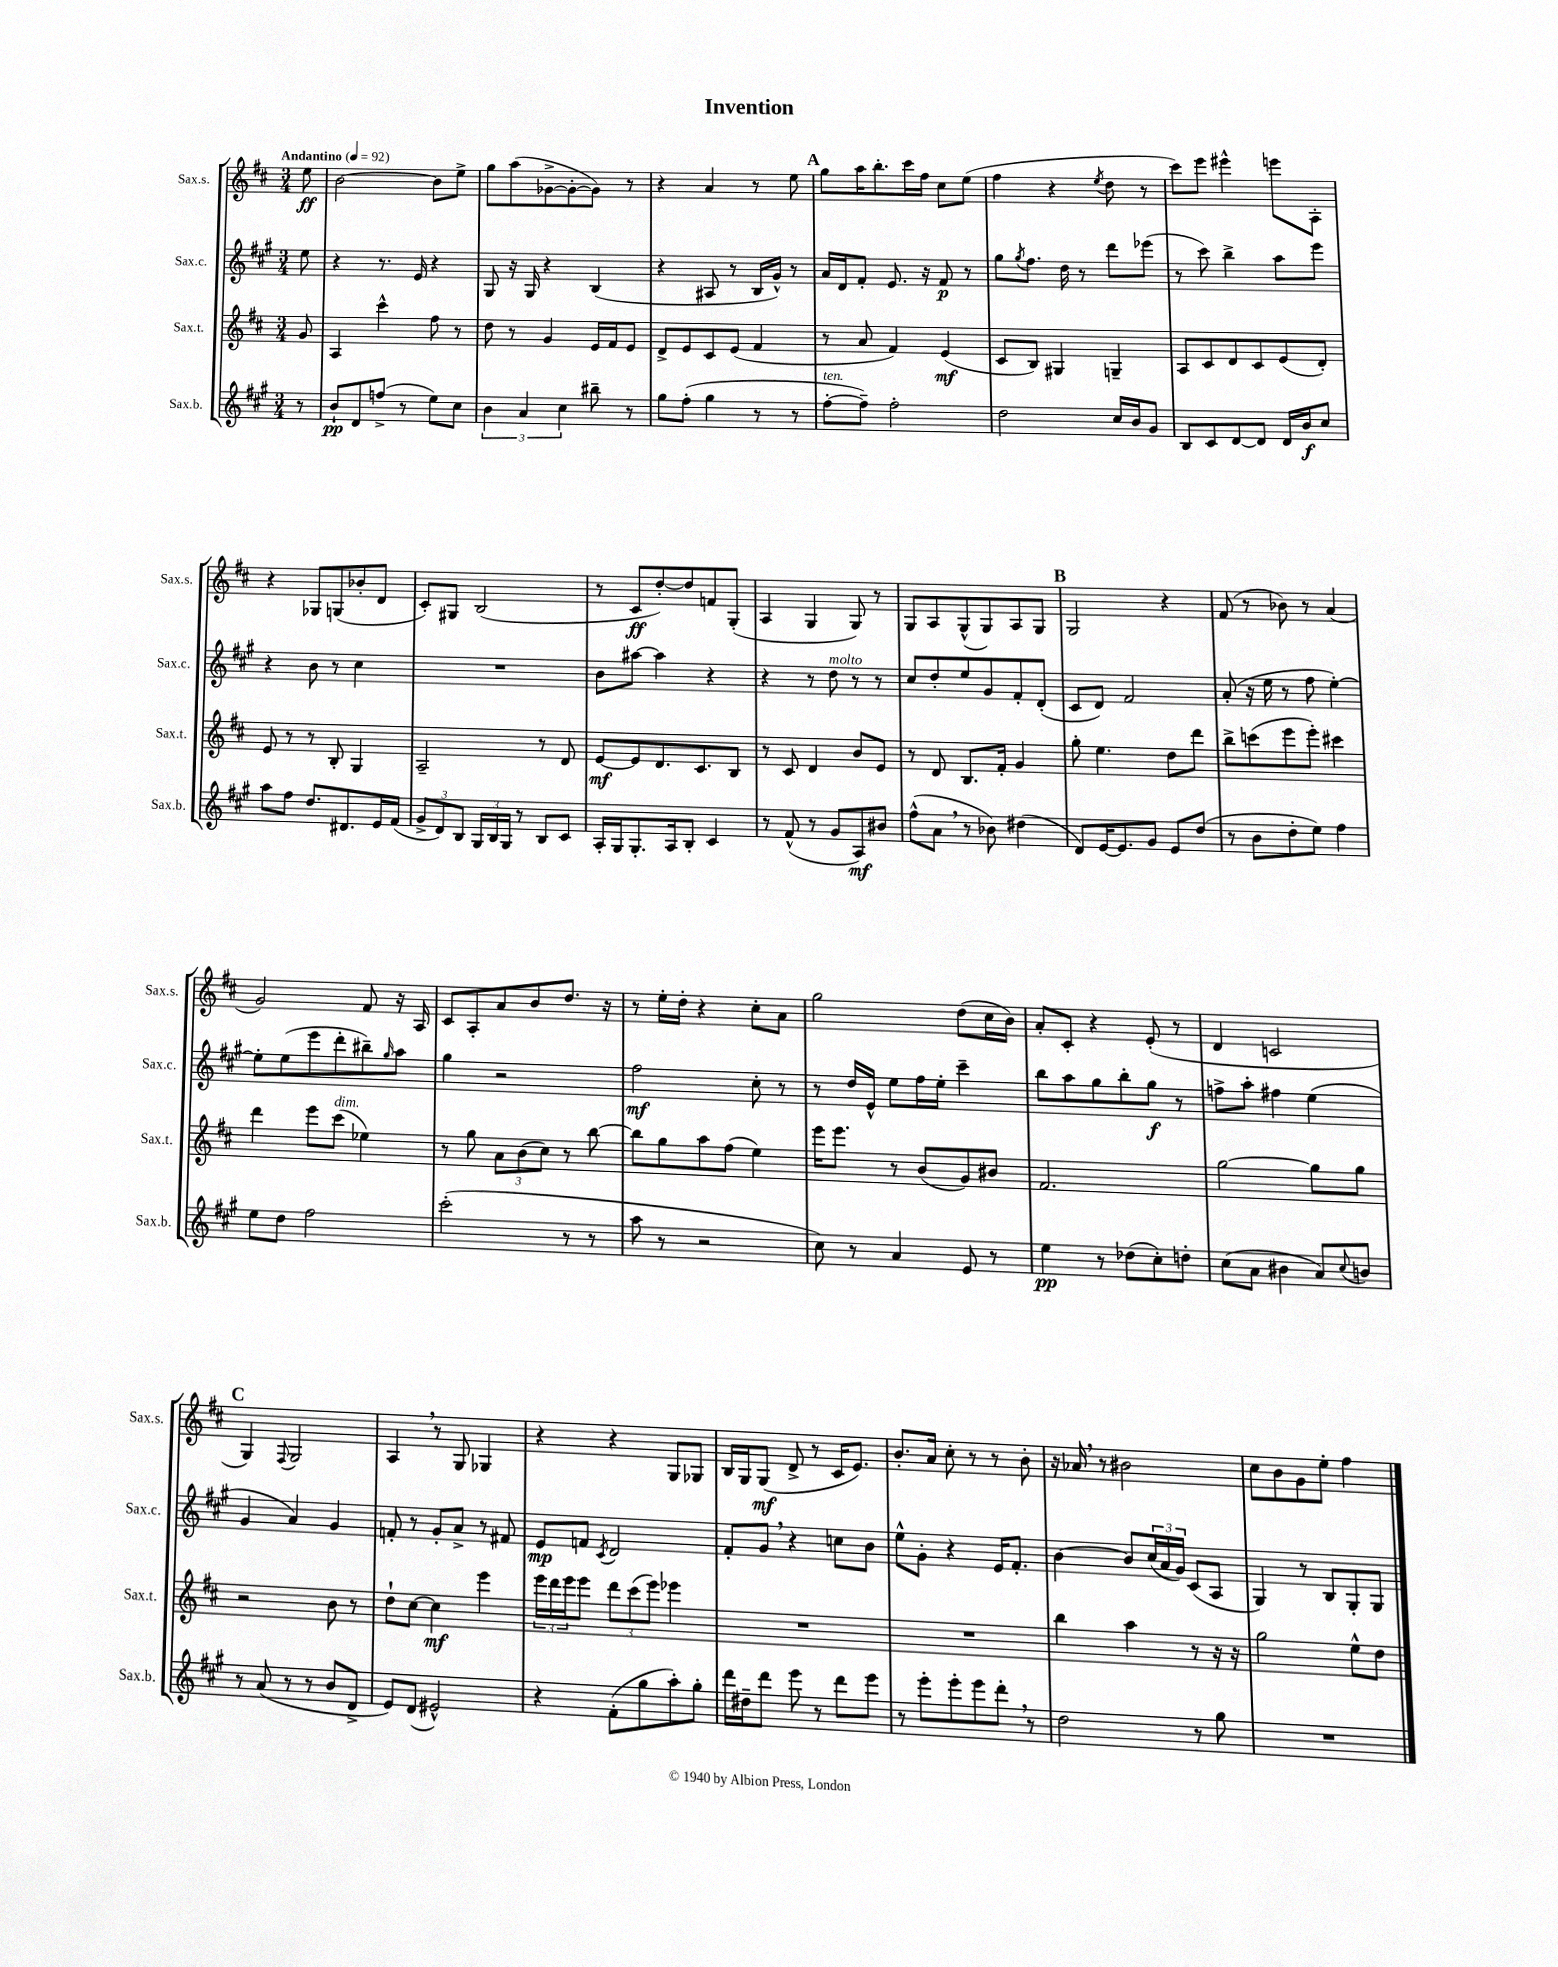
\header { title = "Invention" }
<<
\new StaffGroup <<
\new Staff = "s0" \with { instrumentName = "Sax.s." shortInstrumentName = "Sax.s." } {
    \clef treble \key d \major \numericTimeSignature \time 3/4 \partial 8 \tempo "Andantino" 4 = 92
    e''8\ff |
    b'2~ b'8 e''8-> |
    g''8 a''8( ges'8~-> ges'8~-. ges'8) r8 |
    r4 a'4 r8 e''8 |
    \mark \markup { \bold "A" } g''8 a''16 b''8.-. cis'''16 fis''16 cis''8 e''8( |
    fis''4 r4 \acciaccatura { e''8 } d''8 r8 |
    cis'''8) e'''8 eis'''4-^ e'''8 a8-. |
    r4 ges8 g8( bes'8-. d'8 |
    cis'8-.) gis8 b2( |
    r8 cis'8\ff d''8~-.) d''8 f'8 g8-.( |
    a4 g4 g8) r8 |
    g8 a8 g8-^( g8) a8 g8 |
    \mark \markup { \bold "B" } g2 r4 |
    fis'8( r8 bes'8) r8 a'4( |
    g'2) fis'8 r16 a16 |
    cis'8 a8-. a'8 b'8 d''8. r16 |
    r8 e''16-. d''16-. r4 cis''8-. a'8 |
    g''2 d''8( cis''16 b'16) |
    a'8-. cis'8-. r4 e'8-.( r8 |
    d'4 c'2 |
    \mark \markup { \bold "C" } g4) \appoggiatura { fis8 } g2 |
    a4 \breathe r8 g8 ges4 |
    r4 r4 g8 ges8 |
    b16 g16 g8\mf( d'8-> r8 cis'16 e'8.) |
    b'8.-. a'16 cis''8-. r8 r8 b'8-. |
    r16 aes'16 \breathe r8 bis'2 |
    cis''8 b'8 g'8 e''8-. fis''4 \bar "|." |
}
\new Staff = "s1" \with { instrumentName = "Sax.c." shortInstrumentName = "Sax.c." } {
    \clef treble \key a \major \numericTimeSignature \time 3/4 \partial 8
    e''8 |
    r4 r8. e'16 r4 |
    gis8 r16 gis16 r4 b4( |
    r4 ais8 r8 b16 gis'16-^) r8 |
    \mark \markup { \bold "A" } a'16 d'16 fis'8-. e'8. r16 fis'8\p r8 |
    gis''8 \acciaccatura { gis''8 } fis''8. d''16 r8 d'''8 ees'''8( |
    r8 cis'''8) b''4-> a''8 e'''8 |
    r4 b'8 r8 cis''4 |
    R2. |
    b'8 ais''8~ ais''4 r4 |
    r4 r8 d''8^\markup { \italic "molto" } r8 r8 |
    cis''8 d''8-. e''8 gis'8 fis'8-. d'8-.( |
    \mark \markup { \bold "B" } cis'8 d'8) fis'2 |
    a'8-.( r16 e''16 r8 fis''8 e''4~-.) |
    e''8-. e''8( e'''8 d'''8-. bis''8--) \grace { gis''16 } a''8 |
    gis''4 r2 |
    fis''2\mf cis''8-. r8 |
    r8 d''16 e'16-^ e''8 fis''16 e''16-. cis'''4-- |
    b''8 a''8 gis''8 b''8-. gis''8\f r8 |
    f''8-> a''8-. fis''4 e''4( |
    \mark \markup { \bold "C" } gis'4 a'4) gis'4 |
    f'8-. r8 gis'8-. a'8-> r8 fis'8 |
    e'8\mp f'8 \acciaccatura { cis'8 } d'2 |
    fis'8-. gis'8 \breathe r4 c''8 b'8 |
    e''8-^ gis'8-. r4 e'16 fis'8.-. |
    b'4~ b'8 \tuplet 3/2 { cis''16( a'16 gis'16) } cis'8( a8 |
    gis4) r8 b8 gis8-. gis8 \bar "|." |
}
\new Staff = "s2" \with { instrumentName = "Sax.t." shortInstrumentName = "Sax.t." } {
    \clef treble \key d \major \numericTimeSignature \time 3/4 \partial 8
    g'8 |
    a4 cis'''4-^ fis''8 r8 |
    d''8 r8 g'4 e'16 fis'16 e'8 |
    d'8-> e'8 cis'8 e'8( fis'4 |
    \mark \markup { \bold "A" } r8 a'8 fis'4) e'4\mf( |
    cis'8 b8) gis4 g4-- |
    a8 cis'8 d'8 cis'8 e'8( d'8-.) |
    e'8 r8 r8 b8-. g4 |
    a2-- r8 d'8 |
    e'8~\mf e'8 d'8. cis'8. b8 |
    r8 cis'8 d'4 b'8 e'8 |
    r8 d'8 b8. fis'16-. g'4 |
    \mark \markup { \bold "B" } g''8-. e''4. d''8 d'''8 |
    b''8-> c'''8( e'''8 e'''8-.) cis'''4 |
    d'''4 e'''8 cis'''8^\markup { \italic "dim." }( ees''4) |
    r8 g''8 \tuplet 3/2 { a'8 b'8( cis''8) } r8 b''8~ |
    b''8 g''8 a''8 fis''8( e''4) |
    e'''16 e'''8. r8 b'8( g'8) bis'8 |
    fis'2. |
    g''2~ g''8 g''8 |
    \mark \markup { \bold "C" } r2 b'8 r8 |
    d''8-! cis''8~ cis''4\mf e'''4 |
    \tuplet 3/2 { e'''16 d'''16 e'''16 } e'''8 \tuplet 3/2 { d'''8 cis'''8( e'''8) } ees'''4 |
    R2. |
    R2. |
    b''4 a''4 r8 r16 r16 |
    g''2 e''8-^ d''8 \bar "|." |
}
\new Staff = "s3" \with { instrumentName = "Sax.b." shortInstrumentName = "Sax.b." } {
    \clef treble \key a \major \numericTimeSignature \time 3/4 \partial 8
    r8 |
    b'8-!\pp d'8 f''8->( r8 e''8) cis''8 |
    \tuplet 3/2 { b'4 a'4 cis''4 } bis''8-- r8 |
    gis''8 fis''8-.( gis''4 r8 r8 |
    \mark \markup { \bold "A" } fis''8~-.^\markup { \italic "ten." } fis''8--) fis''2-. |
    d''2 cis''16 b'16 gis'8 |
    b8 cis'8 d'8~ d'8 d'16 b'16\f cis''8 |
    a''8 fis''8 d''8. dis'8. e'16 fis'16( |
    \tuplet 3/2 { gis'8-> d'8) b8 } \tuplet 3/2 { gis16 b16 gis16 } r8 b8 cis'8 |
    a16-. gis16 gis8.-. a16 b8-. cis'4 |
    r8 fis'8-^( r8 gis'8 a8\mf) bis'8 |
    fis''8-^( a'8 \breathe r8 bes'8) dis''4( |
    \mark \markup { \bold "B" } d'8) e'16~ e'8. gis'8 e'8 d''8( |
    r8 b'8 d''8-. e''8) fis''4 |
    e''8 d''8 fis''2 |
    cis'''2-.( r8 r8 |
    a''8 r8 r2 |
    cis''8) r8 a'4 e'8 r8 |
    e''4\pp r8 des''8( cis''8-.) d''8-. |
    cis''8( a'8 bis'4 a'8) \appoggiatura { cis''8 } b'8 |
    \mark \markup { \bold "C" } r8 a'8( r8 r8 b'8 d'8-> |
    e'8) d'8( eis'2-^) |
    r4 fis'8-.( gis''8 a''8-.) gis''8-. |
    d'''16 dis''16-- d'''8 e'''8 r8 d'''8 e'''8 |
    r8 e'''8-. e'''8-. e'''8 d'''8-. \breathe r8 |
    d''2 r8 gis''8 |
    R2. \bar "|." |
}
>>
>>
\layout { \context { \Score \remove "Bar_number_engraver" } }
